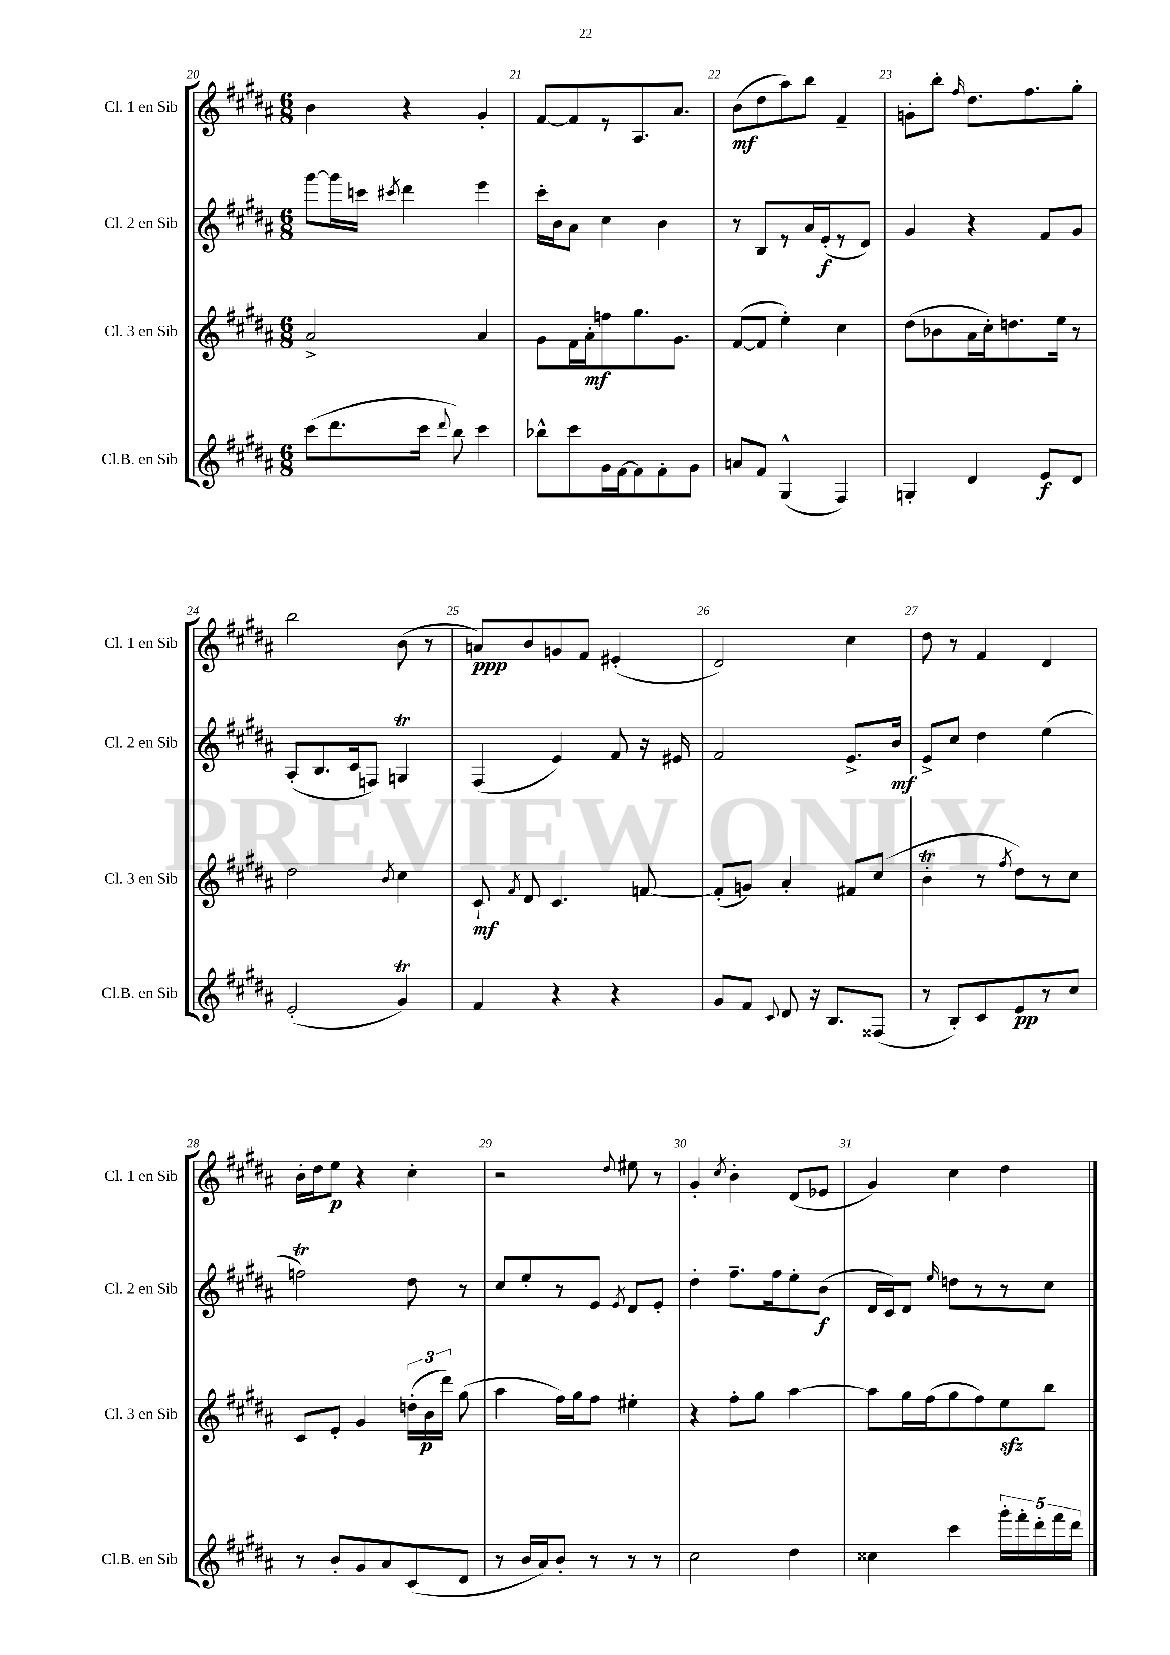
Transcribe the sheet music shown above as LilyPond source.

<<
\new StaffGroup <<
\new Staff = "s0" \with { instrumentName = "Cl. 1 en Sib" shortInstrumentName = "Cl. 1 en Sib" } {
    \clef treble \key b \major \numericTimeSignature \time 6/8
    \autoBeamOff b'4 r4 gis'4-. |
    fis'8[~ fis'8 r8 ais8. ais'8.] |
    b'8[\mf( dis''8 ais''8) b''8] fis'4-- |
    g'8[-. b''8]-. \grace { fis''16 } dis''8.[ fis''8. gis''8]-. |
    b''2 b'8( r8 |
    a'8[\ppp) b'8 g'8 fis'8] eis'4-.( |
    dis'2) cis''4 |
    dis''8 r8 fis'4 dis'4 |
    b'16[-. dis''16 e''8]\p r4 cis''4-. |
    r2 \appoggiatura { dis''8 } eis''8 r8 |
    gis'4-. \acciaccatura { cis''8 } b'4-. dis'8[( ees'8] |
    gis'4) cis''4 dis''4 \bar "|." |
}
\new Staff = "s1" \with { instrumentName = "Cl. 2 en Sib" shortInstrumentName = "Cl. 2 en Sib" } {
    \clef treble \key b \major \numericTimeSignature \time 6/8
    \autoBeamOff gis'''8[~ gis'''16 c'''16] \acciaccatura { cis'''8 } dis'''4 e'''4 |
    cis'''16[-. b'16 ais'8] cis''4 b'4 |
    r8 b8[ r8 ais'16 e'16-.\f( r8 dis'8]) |
    gis'4 r4 fis'8[ gis'8] |
    ais8[-.( b8. cis'16 f8]) g4\trill |
    fis4( e'4) fis'8 r16 eis'16 |
    fis'2 e'8.[-> b'16]\mf |
    e'8[-> cis''8] dis''4 e''4( |
    f''2\trill) dis''8 r8 |
    cis''8[ e''8-. r8 e'8] \acciaccatura { e'8 } dis'8[ e'8]-. |
    dis''4-. fis''8.[-- fis''16 e''8-. b'8]\f( |
    dis'16[ cis'16) dis'8] \grace { e''16 } d''8[ r8 r8 cis''8] \bar "|." |
}
\new Staff = "s2" \with { instrumentName = "Cl. 3 en Sib" shortInstrumentName = "Cl. 3 en Sib" } {
    \clef treble \key b \major \numericTimeSignature \time 6/8
    \autoBeamOff ais'2-> ais'4 |
    gis'8[ fis'16 ais'16-.\mf f''8 gis''8. gis'8.] |
    fis'8[~( fis'8] e''4-.) cis''4 |
    dis''8[( bes'8 ais'16 cis''16-.) d''8. e''16] r8 |
    dis''2 \acciaccatura { b'8 } cis''4 |
    cis'8-!\mf \acciaccatura { fis'8 } dis'8 cis'4. f'8~ |
    f'8[-.( g'8]) ais'4-. fis'8[ cis''8]( |
    b'4-.\trill r8 \acciaccatura { fis''8 } dis''8[) r8 cis''8] |
    cis'8[ e'8]-. gis'4 \tuplet 3/2 { d''16[-.( b'16\p dis'''16]) } gis''8( |
    ais''4 fis''16[) gis''16 fis''8] eis''4-. |
    r4 fis''8[-. gis''8] ais''4~ |
    ais''8[ gis''16 fis''16( gis''8 fis''8) e''8\sfz b''8] \bar "|." |
}
\new Staff = "s3" \with { instrumentName = "Cl.B. en Sib" shortInstrumentName = "Cl.B. en Sib" } {
    \clef treble \key b \major \numericTimeSignature \time 6/8
    \autoBeamOff cis'''8[( dis'''8. cis'''16] \appoggiatura { dis'''8 } b''8) cis'''4 |
    bes''8[-^ cis'''8 gis'16 fis'16~ fis'8 fis'8-. gis'8] |
    a'8[ fis'8] gis4-^( fis4) |
    g4-. dis'4 e'8[\f dis'8] |
    e'2-.( gis'4\trill) |
    fis'4 r4 r4 |
    gis'8[ fis'8] \appoggiatura { cis'8 } dis'8 r16 b8.[ fisis8]( |
    r8 b8[-.) cis'8 e'8\pp r8 cis''8] |
    r8 b'8[-. gis'8 ais'8 cis'8( dis'8] |
    r8 b'16[ ais'16) b'8]-. r8 r8 r8 |
    cis''2 dis''4 |
    cisis''4 cis'''4 \tuplet 5/4 { gis'''16[-. fis'''16-. dis'''16-. fis'''16 dis'''16] } \bar "|." |
}
>>
>>
\layout { \context { \Score currentBarNumber = #20 \override BarNumber.break-visibility = ##(#f #t #t) barNumberVisibility = #all-bar-numbers-visible } }
